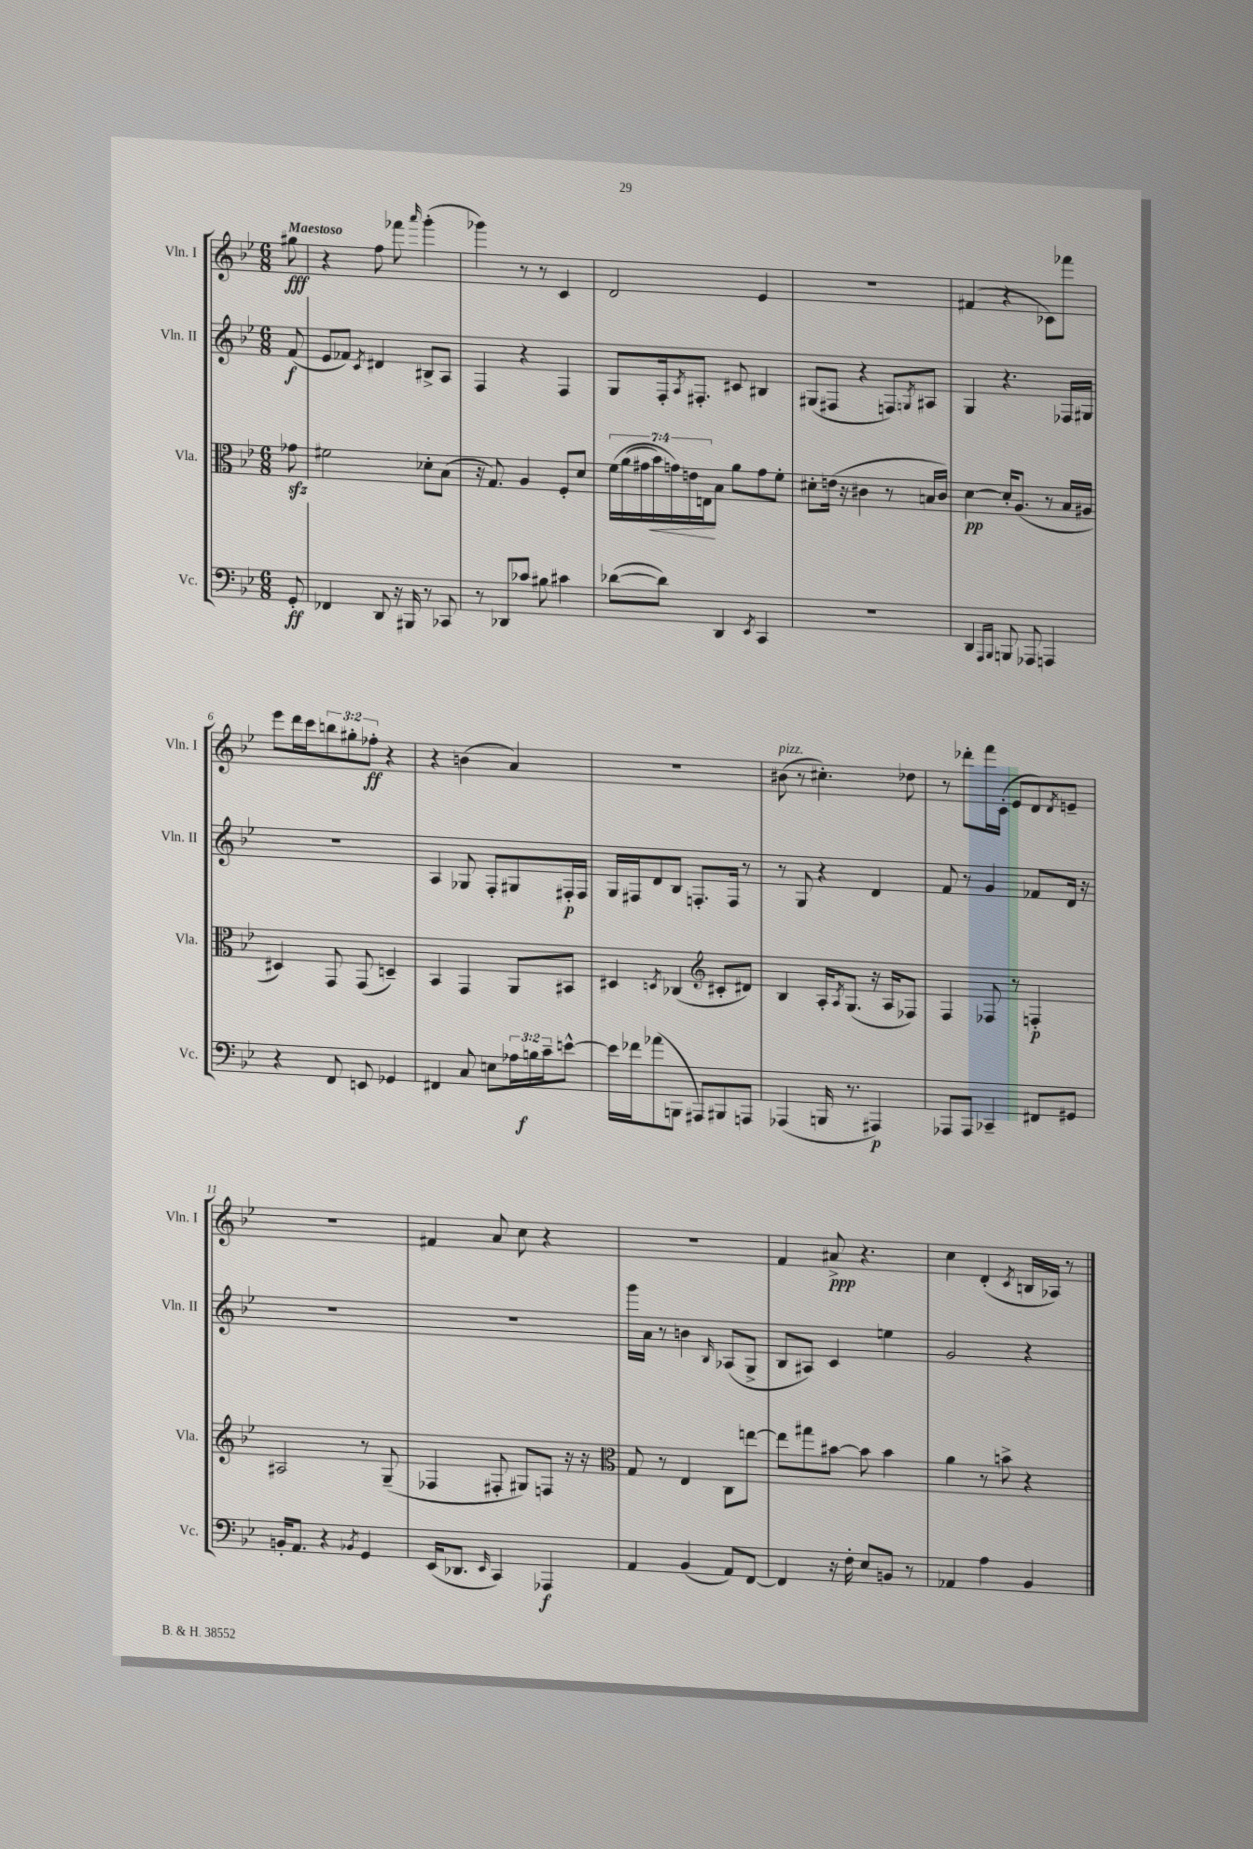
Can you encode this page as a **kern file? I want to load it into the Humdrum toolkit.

**kern	**kern	**kern	**kern
*staff4	*staff3	*staff2	*staff1
*clefF4	*clefC3	*clefG2	*clefG2
*k[b-e-]	*k[b-e-]	*k[b-e-]	*k[b-e-]
*M6/8	*M6/8	*M6/8	*M6/8
8GG'	8g-	(8f	8gg#
=	=	=	=
4FF-	2f#	8e-	4r
.	.	8f-)	.
.	.	8qc	.
8DD	.	4d#	8ff
16r	.	.	8fff-
16BBB#	.	.	.
.	.	.	16qqaaa
8r	8d-'	8B#^	(4ggg'
8CC-	(8B-	8A	.
=	=	=	=
8r	16r	4F	4ggg-)
.	8.G)	.	.
8DD-	.	.	.
8c-	4A	4r	8r
8B#	.	.	8r
4c#	8F'	4F	4c
.	8d	.	.
=	=	=	=
([8d-	&(28f	8G	2d
.	(28a	.	.
.	28g#	.	.
.	28b-)	.	.
8d-])	.	16F'	.
.	28g&)	.	.
.	28e	.	.
.	.	8qA	.
.	.	8.F#'	.
.	28E	.	.
4DD	8B-	.	.
.	8a	8c#	.
8qEE-	.	.	.
4CC	8g	4B#	4e-
.	8f'	.	.
=	=	=	=
2.r	8d#'	(8G#	2.r
.	(16e	8F#	.
.	16r	.	.
.	4c#	4r	.
.	8r	8F)	.
.	.	8qG	.
.	16B	8A#	.
.	16c#)	.	.
=	=	=	=
4DD	[4d	4G	(4f#
16qqAAA	.	.	.
16qqBBB-	.	.	.
8BBB	16d']	4.r	4r
.	(8.A	.	.
8AAA-	.	.	.
4AAA	8r	.	8c-)
.	16B-	16F-	8fff-
.	16A#	16G#	.
=	=	=	=
4r	4D#)	2.r	8eee-
.	.	.	16ddd
.	.	.	16ccc
8FF	8GG	.	12bb
.	.	.	12gg#'
8EE	(8GG	.	.
.	.	.	12ff-'
4GG-	4D~)	.	4r
=	=	=	=
4FF#	4BB-	4A	4r
8C	4GG	8G-	(4b
8E	.	8F'	.
24A-	8AA	8G#	4a)
24B	.	.	.
24c~	.	.	.
[8e^^	8BB#	16F#'	.
.	.	16F#	.
=	=	=	=
16e]	4D#	16G	2.r
16f-	.	16F#	.
(8a-	.	8d	.
.	8qD	.	.
8BBB	(4C-	8B-	.
8AAA#)	.	8.F'	.
*	*clefG2	*	*
8BBB#	8c#'	.	.
.	.	16F	.
8AAA	8d#)	8r	.
=	=	=	=
(4AAA-	4B-	8r	(8b#
.	.	8G	8r
16BBB	16A'	4r	4.cc#')
.	8qA	.	.
8.r	(8.G	.	.
4AAA#)	16r	4d	.
.	16A	.	.
.	8F-)	.	8dd-
=	=	=	=
8AAA-	4F	8f	8r
8AAA-	.	8r	8ddd-'
4CC-~	8F-	4g	16fff
.	.	.	(16c'
.	8r	.	8e-
8FF#	4F'	8f-	8d)
.	.	.	8qd
8GG#	.	16d	8e~
.	.	16r	.
=	=	=	=
16BB'	2A#	2.r	2.r
8.AA	.	.	.
4r	.	.	.
8qBB-	.	.	.
4GG	8r	.	.
.	(8G~	.	.
=	=	=	=
(16EE-	4F-	2.r	4f#
8.DD-	.	.	.
16qqEE-	.	.	.
4CC)	8F#'	.	8a
.	8G#)	.	8cc
4AAA-	8F	.	4r
.	16r	.	.
.	16r	.	.
=	=	=	=
*	*clefC3	*	*
4AA	8G	16ggg	2.r
.	.	16a	.
.	8r	8r	.
(4BB-	4E-	4b	.
.	.	16qqB-	.
8AA)	8C	(8A-	.
[8FF	[8ee	8G^	.
=	=	=	=
4FF]	8ee]	8B-	4f
.	8gg#	8A#)	.
16r	[8b#	4c	8a#^
16F'	.	.	.
8E-	8b#]	.	4.r
8BB	4b#	4ee	.
8r	.	.	.
=	=	=	=
4AA-	4a	2g	4cc
4A	8r	.	(4d'
.	8b^	.	.
.	.	.	8qc
4BB-	4r	4r	16B
.	.	.	16A-)
.	.	.	8r
==	==	==	==
*-	*-	*-	*-
